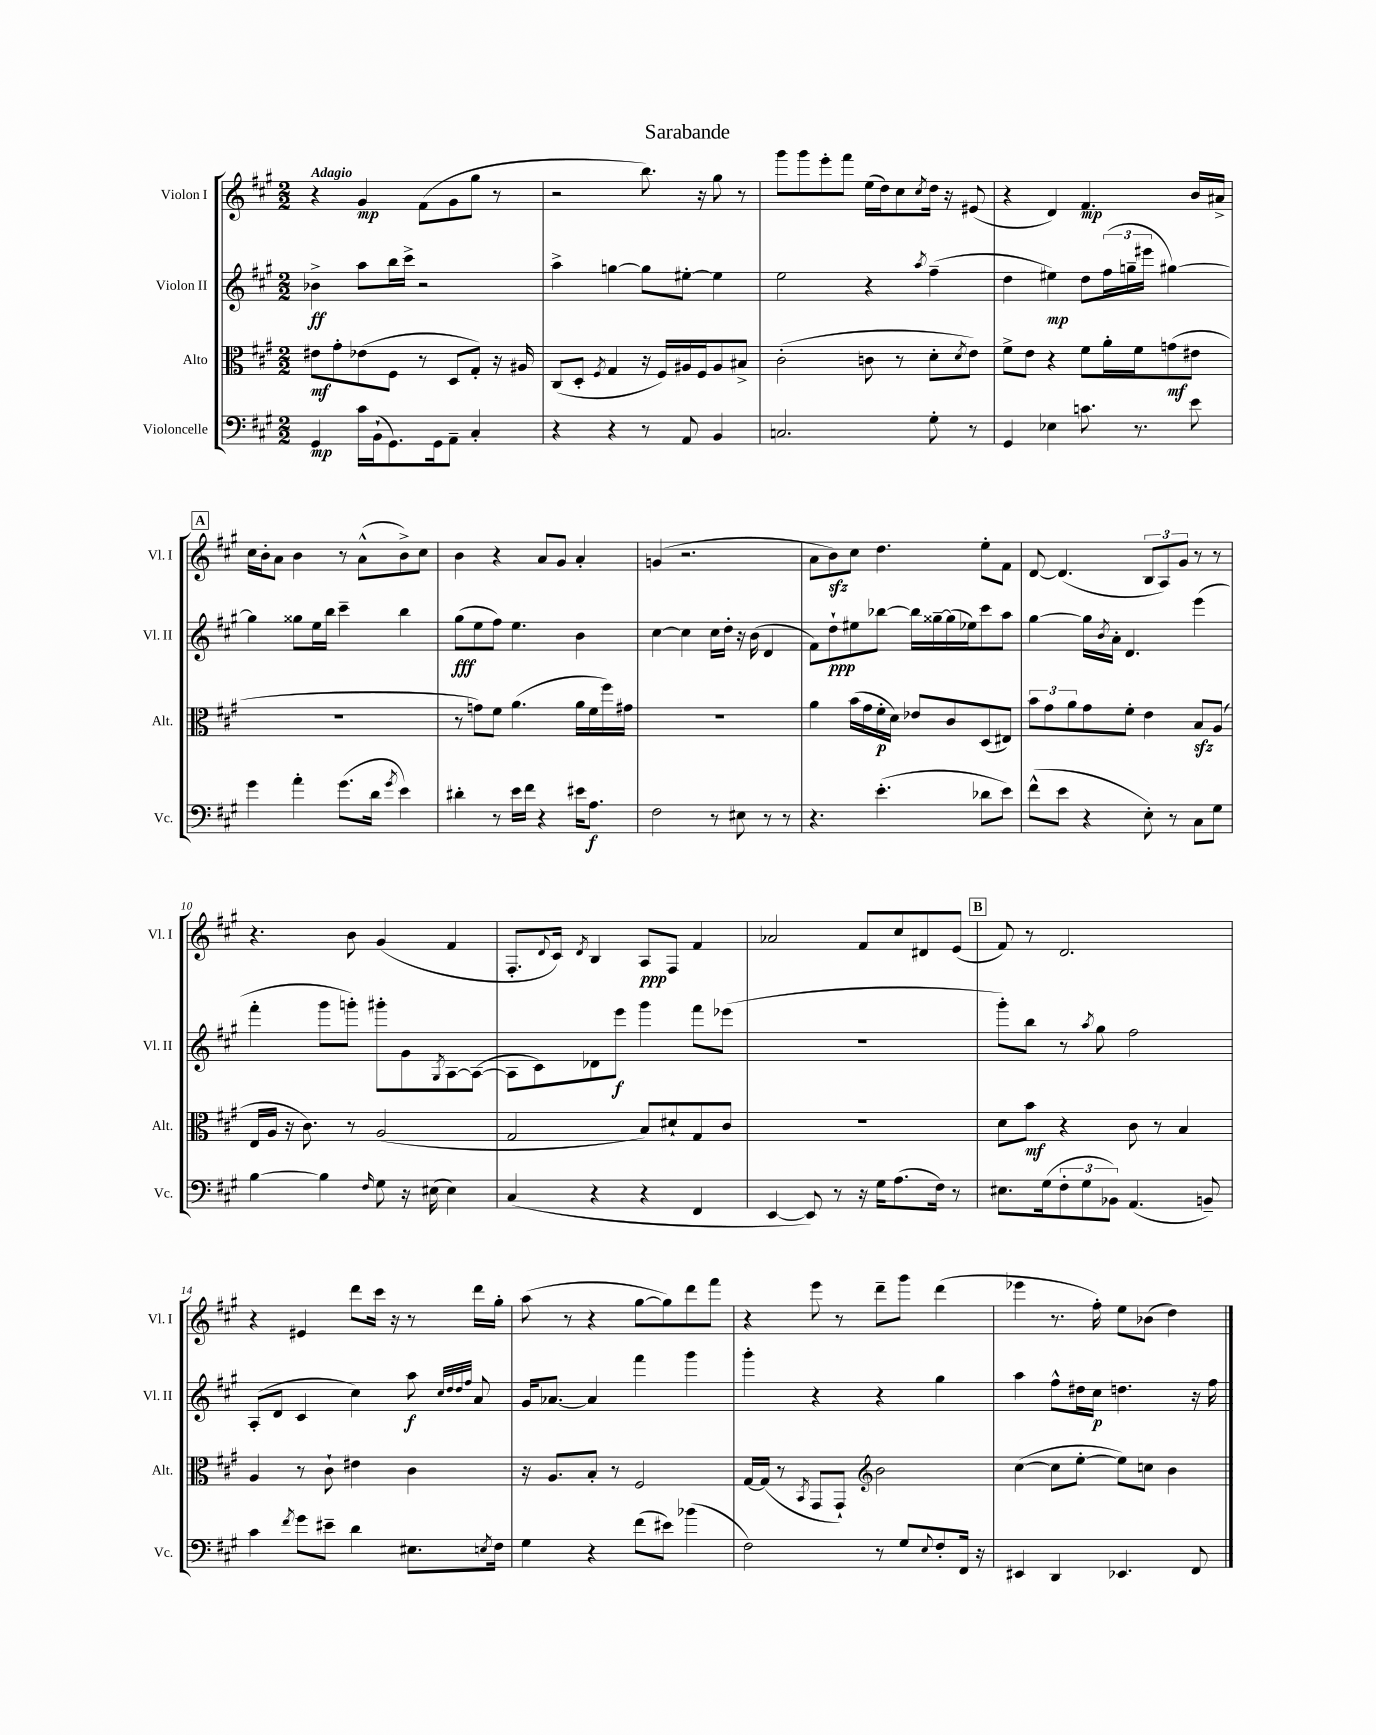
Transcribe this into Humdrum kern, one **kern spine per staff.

**kern	**kern	**kern	**kern
*staff4	*staff3	*staff2	*staff1
*clefF4	*clefC3	*clefG2	*clefG2
*k[f#c#g#]	*k[f#c#g#]	*k[f#c#g#]	*k[f#c#g#]
*M2/2	*M2/2	*M2/2	*M2/2
4GG#	8e#	4b-^	4r
.	8g#'	.	.
16c#	(8e-	8aa	4g#
(16BB`	.	.	.
8.GG#)	8F#	16bb	.
.	.	16ccc#^	.
.	8r	2r	(8f#
16GG#	.	.	.
8AA~	8D	.	8g#
4C#'	8G#')	.	8gg#
.	16r	.	8r
.	16A#	.	.
=	=	=	=
4r	(8C#	4aa^	2r
.	8D'	.	.
.	8qF#	.	.
4r	4G#	[4gg	.
8r	16r	8gg]	8.bb)
.	16F#)	.	.
8AA	16A#	[8ee#'	.
.	16F#	.	16r
4BB	8A#	4ee#]	8gg#
.	8B#^	.	8r
=	=	=	=
2.C	(2c#'	2ee	8ggg#
.	.	.	8ggg#
.	.	.	8eee'
.	.	.	8fff#
.	8c	4r	(16ee
.	.	.	16dd)
.	8r	.	8cc#
.	.	8qaa	8qcc#
8G#'	8d'	(4ff#~	16dd
.	.	.	16r
.	8qd	.	.
8r	8e)	.	(8e#
=	=	=	=
4GG#	8f#^	4dd	4r
.	8e	.	.
4E-	4r	4ee#)	4d)
8.c	8f#	8dd	4.f#
.	16a'	(24ff#	.
.	.	24gg~	.
8.r	16f#	.	.
.	.	24eee#	.
.	(8g	[4gg#)	.
8e	8e#	.	16b
.	.	.	16a#^
=	=	=	=
4g#	1r	4gg#]	16cc#
.	.	.	16b'
.	.	.	8a
4a'	.	8gg##	4b
.	.	16ee	.
.	.	16bb	.
(8.g#	.	4ccc#~	8r
.	.	.	(8a^^
16d	.	.	.
8qg#	.	.	.
4e)	.	4bb	8b^)
.	.	.	8cc#
=	=	=	=
4d#'	8r	(8gg#	4b
.	8g)	8ee	.
8r	8f#	8ff#)	4r
16e	(4.a	4.ee	.
16f#	.	.	.
4r	.	.	8a
.	.	.	8g#
16e#	16a	4b	4a'
8.A	16f#	.	.
.	16ff#)	.	.
.	16g#	.	.
=	=	=	=
2F#	1r	[4cc#	(4g
.	.	4cc#]	2.r
8r	.	16cc#	.
.	.	16dd'	.
8E#	.	16r	.
.	.	(16b	.
8r	.	4d	.
8r	.	.	.
=	=	=	=
4.r	4a	8f#)	8a
.	.	8dd`	8b)
.	(16b	8ee#	8cc#
.	16g#	.	.
(4.e'	16f#'	[8bb-	4.dd
.	16d)	.	.
.	8e-	16bb-]	.
.	.	[16gg##~	.
.	8c#	(16gg##]	.
.	.	16ee-)	.
8d-	(8D	8ccc#	8ee'
8e)	8E#)	8aa	8f#
=	=	=	=
(8f#^^	12b	[4gg#	[8d
.	12g#	.	.
8e	.	.	(4.d]
.	12a	.	.
4r	8g#	16gg#]	.
.	.	8qb	.
.	.	16a'	.
.	8f#'	4.d	.
8E')	4e	.	12B
.	.	.	12A)
8r	.	.	.
.	.	.	12g#
8C#	8B	(4eee	8r
8G#	(8A	.	8r
=	=	=	=
[4B	16E	4fff#'	4.r
.	16A	.	.
.	16r	.	.
.	8.c#)	.	.
4B]	.	8ggg#	.
.	8r	8ggg')	8b
16qqF#	.	.	.
8G#	(2A	8ggg#'	(4g#
16r	.	8g#	.
(16E#	.	.	.
.	.	8qG#	.
4E#)	.	[8A	4f#
.	.	(8A_	.
=	=	=	=
(4C#	2G#	8A]	8.F#'
.	.	8c#)	.
.	.	.	8qqd
.	.	.	16c#)
.	.	.	8qd
4r	.	8d-	4B
.	.	8eee	.
4r	8B)	4ggg#	8A
.	8d#`	.	8F#
4FF#	8G#	8fff#	4f#
.	8c#	(8eee-	.
=	=	=	=
[4EE	1r	1r	2a-
8EE])	.	.	.
8r	.	.	.
16r	.	.	8f#
16G#	.	.	.
(8.A	.	.	8cc#
.	.	.	8d#
16F#)	.	.	.
8r	.	.	(8e
=	=	=	=
8.E#	8d	8ggg#')	8f#)
.	8b	8bb	8r
(16G#	.	.	.
12F#'	4r	8r	2.d
12G#	.	.	.
.	.	8qaa	.
.	.	8gg#	.
12BB-)	.	.	.
(4.AA	8c#	2ff#	.
.	8r	.	.
.	4B	.	.
8BB~)	.	.	.
=	=	=	=
4c#	4A	(8A'	4r
.	.	8d	.
8qf#	.	.	.
8g#	8r	4c#	4e#
8e#~	8c#`	.	.
4d	4e#	4cc#)	8ddd
.	.	.	16ccc#
.	.	.	16r
8.E#	4c#	8aa	8r
.	.	32qqcc#	.
.	.	32qqdd	.
.	.	32qqdd	.
.	.	32qqff#	.
.	.	8a	16ddd
8qE	.	.	.
16F#	.	.	16gg#'
=	=	=	=
4G#	16r	16g#	(8aa
.	8.A	[8.a-	.
.	.	.	8r
4r	8B'	4a-]	4r
.	8r	.	.
(8f#	2F#	4fff#	[8gg#
8e#)	.	.	8gg#])
(4b-	.	4ggg#	8ddd
.	.	.	8fff#
=	=	=	=
2F#)	[16G#	4ggg#'	4r
.	(16G#]	.	.
.	8r	.	.
.	8qBB	.	.
.	8GG#	4r	8eee
.	8GG#`)	.	8r
*	*clefG2	*	*
8r	2b	4r	8ddd~
8G#	.	.	8ggg#
8qqE	.	.	.
8F#'	.	4gg#	(4ddd
16FF#	.	.	.
16r	.	.	.
=	=	=	=
4EE#	([4cc#	4aa	4eee-
4DD	8cc#]	8ff#^^	8.r
.	[8ee'	16dd#	.
.	.	16cc#	16ff#')
4.EE-	8ee])	4.dd	8ee
.	8cc	.	(8b-
.	4b	.	4dd)
8FF#	.	16r	.
.	.	16ff#	.
==	==	==	==
*-	*-	*-	*-
